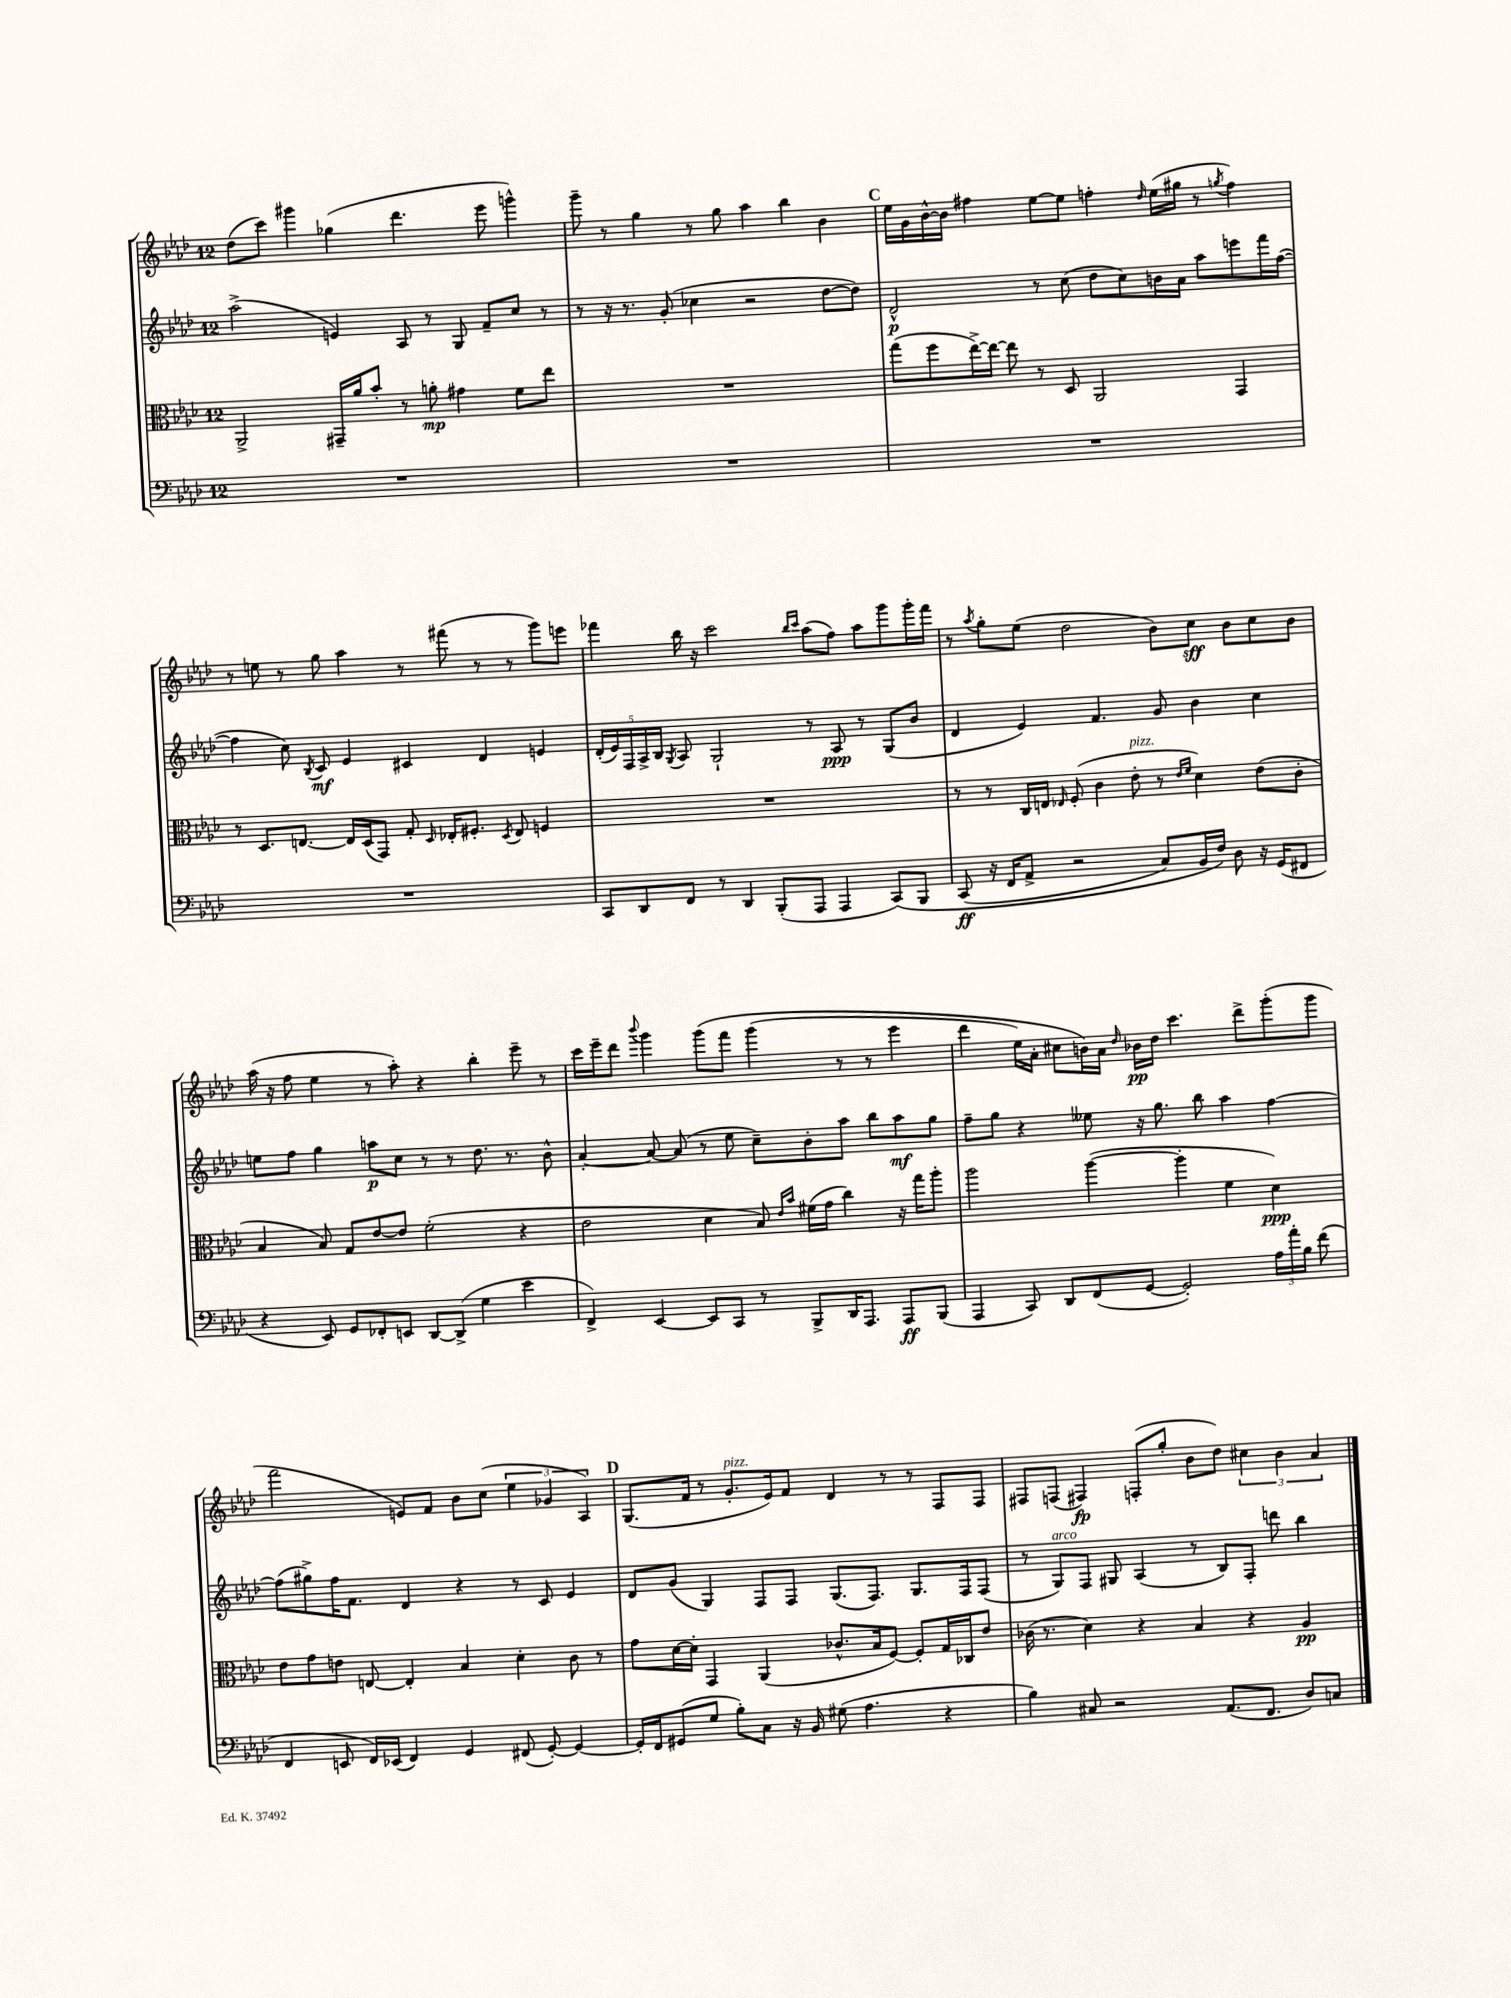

**kern	**dynam	**kern	**dynam	**kern	**dynam	**kern	**dynam
*part4	*part4	*part3	*part3	*part2	*part2	*part1	*part1
*staff4	*staff4	*staff3	*staff3	*staff2	*staff2	*staff1	*staff1
*clefF4	*	*clefC3	*	*clefG2	*	*clefG2	*
*k[b-e-a-d-]	*	*k[b-e-a-d-]	*	*k[b-e-a-d-]	*	*k[b-e-a-d-]	*
*M12/8	*	*M12/8	*	*M12/8	*	*M12/8	*
=106	=106	=106	=106	=106	=106	=106	=106
1.r	.	2AA-^/	.	(2aa-^\	.	(8dd-\L	.
.	.	.	.	.	.	8ccc\J)	.
.	.	.	.	.	.	4ggg#X\	.
.	.	16GG#X~/LL	.	4en/)	.	(4gg-X\	.
.	.	16a-/J	.	.	.	.	.
.	.	8b-'/J	.	.	.	.	.
.	.	8r	.	8A-/	.	4.ddd-\	.
.	.	8an'\	mp	8r	.	.	.
.	.	4g#X\	.	8G/	.	.	.
.	.	.	.	8f~/L	.	8eee-\	.
.	.	8f\L	.	8cc/J	.	4gggn^^\)	.
.	.	8ee-\J	.	8r	.	.	.
=107	=107	=107	=107	=107	=107	=107	=107
1.r	.	1.r	.	8r	.	8ggg~\	.
.	.	.	.	16r	.	8r	.
.	.	.	.	8.r	.	.	.
.	.	.	.	.	.	4gg\	.
.	.	.	.	(8g'/	.	.	.
.	.	.	.	4cc-X\	.	8r	.
.	.	.	.	.	.	8gg\	.
.	.	.	.	2r	.	4aa-\	.
.	.	.	.	.	.	4bb-\	.
.	.	.	.	[8dd-\L	.	4b-\	.
.	.	.	.	8dd-\J])	.	.	.
!!LO:REH:place=s1:t=C
=108	=108	=108	=108	=108	=108	=108	=108
1.r	.	(8gg\L	.	2d-^^/	p	16ee-\LL	.
.	.	.	.	.	.	16g\	.
.	.	8ff\	.	.	.	[16b-^^\	.
.	.	.	.	.	.	16b-\JJ]	.
.	.	[16ee-^\L)	.	.	.	4ff#X\	.
.	.	16ee-\JJ_	.	.	.	.	.
.	.	8ee-\]	.	.	.	.	.
.	.	8r	.	8r	.	[8ee-\L	.
.	.	8D-/	.	(8cc\	.	8ee-\J]	.
.	.	2AA-/	.	8dd-\L	.	4ffn'\	.
.	.	.	.	8cc\)	.	.	.
.	.	.	.	.	.	16qqdd-/	.
.	.	.	.	16bn\L	.	(16ee-\LL	.
.	.	.	.	16a-\JJ	.	16gg#X\JJ	.
.	.	.	.	8aa-\L	.	8r	.
.	.	.	.	.	.	8qggn/	.
.	.	4GG/	.	8eeen\	.	4ff\)	.
.	.	.	.	16fff\L	.	.	.
.	.	.	.	([16ff\JJ	.	.	.
!!LO:LB:g=z
=109	=109	=109	=109	=109	=109	=109	=109
1.r	.	8r	.	4ff\]	.	8r	.
.	.	8.D-/L	.	.	.	8een\	.
.	.	.	.	8cc\)	.	8r	.
.	.	[8.En/J	.	.	.	.	.
.	.	.	.	8qB-/	.	.	.
.	.	.	.	8c/	mf	8gg\	.
.	.	16E/LL]	.	4e-/	.	4aa-\	.
.	.	(16D-/J	.	.	.	.	.
.	.	8GG/J)	.	.	.	.	.
.	.	8G'/	.	4c#X/	.	8r	.
.	.	16qqD-/	.	.	.	.	.
.	.	16E-X'/KL	.	.	.	(8fff#X\	.
.	.	8.F#X'/J	.	.	.	.	.
.	.	.	.	4d-/	.	8r	.
.	.	8qD-/	.	.	.	.	.
.	.	8E-/	.	.	.	8r	.
.	.	4Fn/	.	4en/	.	8ggg\L)	.
.	.	.	.	.	.	8eeen\J	.
=110	=110	=110	=110	=110	=110	=110	=110
8CC/L	.	1.r	.	(20d-'/LL	.	4fff-X\	.
.	.	.	.	20e-/)	.	.	.
.	.	.	.	20F/	.	.	.
8DD-/	.	.	.	.	.	.	.
.	.	.	.	20A-^/	.	.	.
.	.	.	.	20B-/JJ	.	.	.
.	.	.	.	8qG/	.	.	.
8FF/J	.	.	.	8A-/	.	16bb-\	.
.	.	.	.	.	.	16r	.
8r	.	.	.	2G`/	.	2ccc\	.
4DD-/	.	.	.	.	.	.	.
(8BBB-'/L	.	.	.	.	.	.	.
.	.	.	.	.	.	16qqbb-/LL	.
.	.	.	.	.	.	16qqccc/JJ	.
8AAA-/J	.	.	.	8r	.	(8aa-\L	.
4AAA-/	.	.	.	8A-/	ppp	8ff\J)	.
.	.	.	.	8r	.	8aa-\L	.
(8CC/L)	.	.	.	(8G/L	.	8ggg\	.
8BBB-/J	.	.	.	8b-/J	.	16ggg'\L	.
.	.	.	.	.	.	16fff-\JJ	.
=111	=111	=111	=111	=111	=111	=111	=111
(8CC/	ff	8r	.	4d-/	.	8r	.
.	.	.	.	.	.	8qaa-/	.
16r	.	8r	.	.	.	8gg'\L	.
16FF/KL	.	.	.	.	.	.	.
8AA-^/J	.	16C/LL	.	4e-/)	.	(8ee-\J	.
.	.	16En/JJ	.	.	.	.	.
.	.	16qqE-X/	.	.	.	.	.
2r	.	(8F'/	.	.	.	2dd-\	.
.	.	4c\	.	4.f/	.	.	.
!	!	!LO:TX:a:i:t=pizz.	!	!	!	!	!
.	.	8e-'\	.	.	.	.	.
8C/L)	.	8r	.	8g/	.	8b-\L)	.
.	.	16qqe-/LL	.	.	.	.	.
.	.	16qqf/JJ	.	.	.	.	.
16BB-/L	.	4d-\)	.	4b-\	.	8cc\J	sff
16F/JJ)	.	.	.	.	.	.	.
8D-\	.	.	.	.	.	8b-\L	.
16r	.	(8e-\L	.	4cc\	.	8cc\	.
(16GG/KL	.	.	.	.	.	.	.
8FF#X/J	.	8c'\J	.	.	.	8b-\J	.
!!LO:LB:g=z
=112	=112	=112	=112	=112	=112	=112	=112
4r	.	4B-/	.	8een\L	.	(16aa-\	.
.	.	.	.	.	.	16r	.
.	.	.	.	8ff\J	.	8ff\	.
8EE-/)	.	8B-/)	.	4gg\	.	4ee-\	.
8GG/L	.	8G/L	.	.	.	.	.
8FF-X'/	.	[8e-/	.	8aan\L	p	8r	.
8EEn/J	.	8e-/J]	.	8cc\J	.	8aa-'\)	.
[8DD-/L	.	(2f'\	.	8r	.	4r	.
(8DD-^/J]	.	.	.	8r	.	.	.
4G\	.	.	.	8.dd-\	.	4bb-'\	.
.	.	.	.	8.r	.	.	.
4e-\	.	4r	.	.	.	8eee-~\	.
.	.	.	.	8b-^^\	.	8r	.
=113	=113	=113	=113	=113	=113	=113	=113
4FF^/)	.	2e-\	.	[4a-'/	.	16ccc\LL	.
.	.	.	.	.	.	16eee-~\J	.
.	.	.	.	.	.	8ddd-\J	.
.	.	.	.	.	.	8qqbbb-/	.
[4EE-/	.	.	.	8a-/_	.	4ggg\	.
.	.	.	.	(8a-/]	.	.	.
8EE-/L]	.	4d-\	.	8r	.	(8ggg\L	.
8CC/J	.	.	.	8ee-\	.	8fff\J	.
8r	.	8B-/)	.	8cc~\L)	.	(4ggg\	.
.	.	16qqe-/LL	.	.	.	.	.
.	.	16qqb-/JJ	.	.	.	.	.
8BBB-^/L	.	(16f#X\LL	.	8b-'\	.	.	.
.	.	16g\JJ	.	.	.	.	.
16DD-/K	.	4cc\)	.	8aa-\J	.	8r	.
8.AAA-/J	.	.	.	.	.	.	.
.	.	.	.	8bb-\L	.	8r	.
8AAA-/L	ff	16r	.	8aa-\	mf	4eee-\	.
.	.	16gg\KL	.	.	.	.	.
(8BBB-/J	.	8aa-'\J	.	8gg\J	.	.	.
=114	=114	=114	=114	=114	=114	=114	=114
4AAA-/	.	2aa-\	.	8ff~\L	.	4ddd-\	.
.	.	.	.	8gg\J	.	.	.
8CC/)	.	.	.	4r	.	16ee-\LL)	.
.	.	.	.	.	.	16a-'\JJ	.
8DD-/L	.	.	.	.	.	8cc#X\L	.
(8FF/	.	([4aa-\	.	8ee--X\	.	16bn\L)	.
.	.	.	.	.	.	16a-\JJ	.
.	.	.	.	.	.	16qqdd-/	.
[8GG/J	.	.	.	16r	.	16b-X\LL	pp
.	.	.	.	8.gg\	.	16dd-\JJ	.
2GG'/])	.	4aa-'\]	.	.	.	4.ccc\	.
.	.	.	.	8bb-\	.	.	.
.	.	4f\	.	4aa-\	.	.	.
.	.	.	.	.	.	8ddd-^\L	.
24A-\LL	.	4d-\)	ppp	[4ff\	.	(8ggg'\	.
24a-'\	.	.	.	.	.	.	.
24B-\JJ	.	.	.	.	.	.	.
(8f\	.	.	.	.	.	8ggg\J	.
!!LO:LB:g=z
=115	=115	=115	=115	=115	=115	=115	=115
4FF/	.	8e-\L	.	(8ff\L]	.	2fff\	.
.	.	8g\	.	8gg#X^\)	.	.	.
8EEn/	.	8en\J	.	16ff\K	.	.	.
.	.	.	.	8.f\J	.	.	.
16FF/LL)	.	[8En/	.	.	.	.	.
(16EE-X/JJ	.	.	.	.	.	.	.
4FF/)	.	4E'/]	.	4d-/	.	8en/L)	.
.	.	.	.	.	.	8f/J	.
4GG/	.	4B-/	.	4r	.	8b-\L	.
.	.	.	.	.	.	(8cc\J	.
(8FF#X/	.	4d-'\	.	8r	.	6ee-\	.
[8GG'/)	.	.	.	8c/	.	.	.
.	.	.	.	.	.	6g-X/	.
4GG/_	.	8c\	.	4e-/	.	.	.
.	.	.	.	.	.	6A-/)	.
.	.	8r	.	.	.	.	.
!!LO:REH:place=s1:t=D
=116	=116	=116	=116	=116	=116	=116	=116
16GG'/LL]	.	8g\L	.	8d-/L	.	(8.G/L	.
16FF/J	.	.	.	.	.	.	.
(8GG#X/	.	[16d-\L	.	(8g/J	.	.	.
.	.	16d-'\JJ]	.	.	.	16f/Jk	.
8G/J	.	4GG/	.	4G/)	.	8r	.
!	!	!	!	!	!	!LO:TX:a:i:t=pizz.	!
8B-'\L)	.	.	.	.	.	8.g'/L	.
8C\J	.	(4AA-/	.	8F/L	.	.	.
.	.	.	.	.	.	16e-/k)	.
16r	.	.	.	8F/J	.	8f/J	.
16BB-/	.	.	.	.	.	.	.
(8G#X\	.	8.c-X^^/L	.	(8.G/L	.	4d-/	.
4.A-\	.	.	.	.	.	.	.
.	.	16B-/k	.	8.F/J)	.	.	.
.	.	[8F/J)	.	.	.	8r	.
.	.	8F'/L]	.	8.G/L	.	8r	.
4r	.	16G/L	.	.	.	8F/L	.
.	.	16C-X/J	.	16F/k	.	.	.
.	.	8e-/J	.	(8F/J	.	8F/J	.
=117	=117	=117	=117	=117	=117	=117	=117
4B-\)	.	(16c-X\	.	8r	.	8F#X/L	.
.	.	8.r	.	.	.	.	.
!	!	!	!	!LO:TX:a:i:t=arco	!	!	!
.	.	.	.	8G/L)	.	(8Fn/J	.
8C#X/	.	4d-\)	.	8F/J	.	4F#X/)	fp
2r	.	.	.	8G#X/	.	.	.
.	.	4r	.	(4A-/	.	(8Fn'/L	.
.	.	.	.	.	.	8gg'/J	.
.	.	4B-/	.	8r	.	8b-\L	.
(8.AA-/L	.	.	.	8B-/L)	.	8dd-\J)	.
.	.	4r	.	8F'/J	.	6cc#X\	.
8.FF/J	.	.	.	.	.	.	.
.	.	.	.	8dddn\	.	.	.
.	.	.	.	.	.	6b-\	.
8D-/L)	.	4A-/	pp	4bb-\	.	.	.
.	.	.	.	.	.	6a-/	.
8Cn/J	.	.	.	.	.	.	.
==	==	==	==	==	==	==	==
*-	*-	*-	*-	*-	*-	*-	*-
